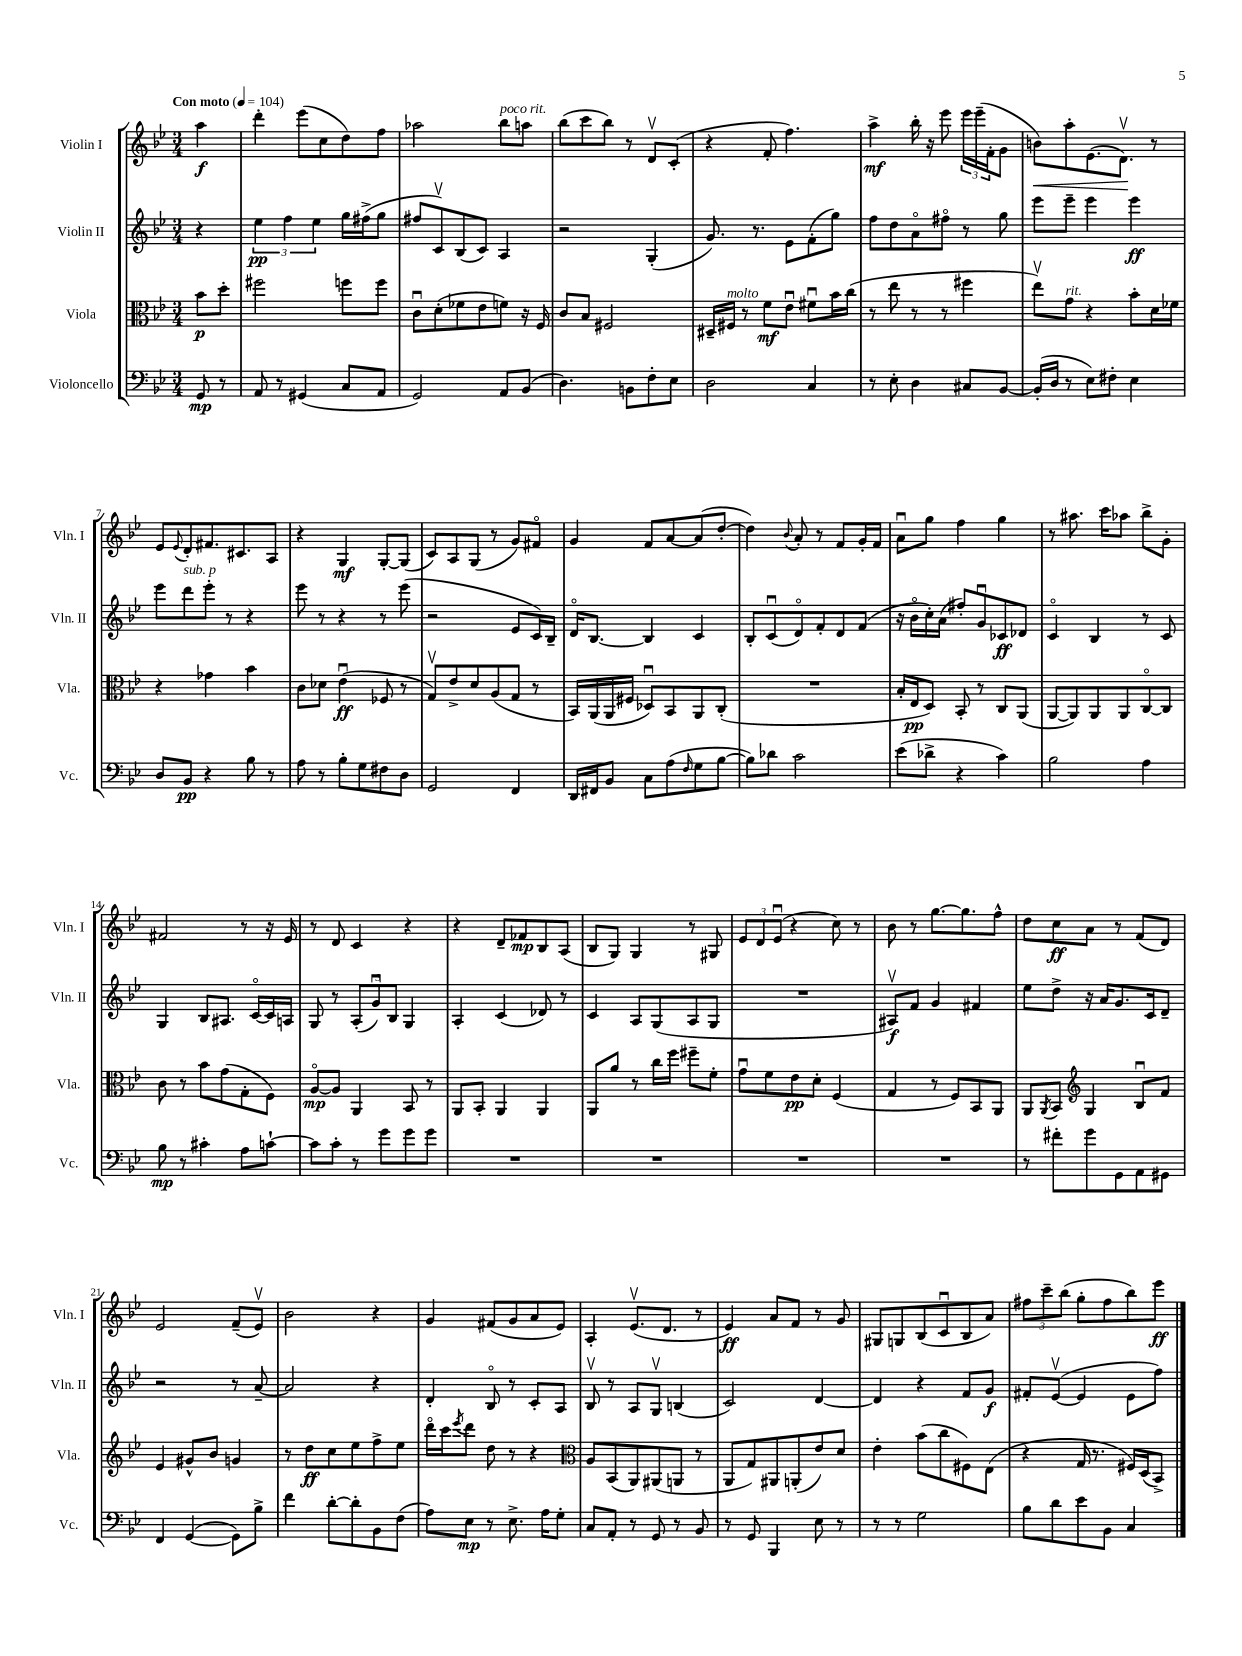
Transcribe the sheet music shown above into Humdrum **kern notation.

**kern	**kern	**kern	**kern
*staff4	*staff3	*staff2	*staff1
*clefF4	*clefC3	*clefG2	*clefG2
*k[b-e-]	*k[b-e-]	*k[b-e-]	*k[b-e-]
*M3/4	*M3/4	*M3/4	*M3/4
*MM104	*MM104	*MM104	*MM104
8GG	8b-	4r	4aa
8r	8dd'	.	.
=	=	=	=
8AA	2ff#	6ee-	4ddd'
8r	.	.	.
.	.	6ff	.
(4GG#	.	.	(8eee-
.	.	6ee-	.
.	.	.	8cc
8C	8ff	16gg	8dd)
.	.	(16ff#^	.
8AA	8ff	8gg	8ff
=	=	=	=
2GG)	8cu	8ff#	2aa-
.	(8d'	8cv)	.
.	8f-	(8B-	.
.	8e-	8c)	.
8AA	8f)	4A	8bb-
(8BB-	16r	.	8aa
.	16F	.	.
=	=	=	=
4.D)	8c	2r	(8bb-
.	8B-	.	8ccc
.	2F#	.	8bb-)
8BB	.	.	8r
8F'	.	(4G'	8dv
8E-	.	.	(8c'
=	=	=	=
2D	16D#~	8.g)	4r
.	16F#	.	.
.	8r	.	.
.	.	8.r	.
.	8f	.	8f'
.	8e-u	8e-	4.ff)
4C	8f#u	(8f'	.
.	16b-	8gg)	.
.	(16cc	.	.
=	=	=	=
8r	8r	8ff	4aa^
8E-'	8ee-	8dd	.
4D	8r	8ao	16bb-'
.	.	.	16r
.	8r	8ff#o	8eee-
8C#	4ff#	8r	24eee-
.	.	.	(24eee-~
.	.	.	24f'
[8BB-	.	8gg	8g
=	=	=	=
(16BB-']	8ee-v)	8eee-	8b)
16D	.	.	.
8r	8g	8eee-~	8aa'
8E-)	4r	4eee-	(8.e-
8F#'	.	.	.
.	.	.	8.dv)
4E-	8b-'	4eee-	.
.	16d	.	8r
.	16f-	.	.
=	=	=	=
8D	4r	8eee-	8e-
.	.	.	8qqe-
8BB-	.	8ddd	8d'
4r	4g-	8eee-'	8.f#
.	.	8r	.
.	.	.	8.c#
8B-	4b-	4r	.
8r	.	.	8A
=	=	=	=
8A	8c	8eee-	4r
8r	8d-	8r	.
8B-'	(4e-u	4r	4G
8G	.	.	.
8F#	8F-	8r	[8G'
8D	8r	(8eee-	(8G]
=	=	=	=
2GG	8Gv)	2r	8c)
.	8e-^	.	8A
.	8d	.	(8G
.	(8A	.	8r
4FF	8G	8e-	8g)
.	8r	16c)	8f#o
.	.	16B-~	.
=	=	=	=
16DD	16BB-)	16do	4g
16FF#	(16AA	[8.B-	.
8BB-	16AA	.	.
.	16F#	.	.
8C	8D-u)	4B-]	8f
(8A	8BB-	.	[8a
16qqF	.	.	.
8G	8AA	4c	(8a]
[8B-	(8C'	.	[8dd'
=	=	=	=
8B-])	2.r	8B-'	4dd])
8d-	.	(8cu	.
.	.	.	8qqb-
2c	.	8do)	8a'
.	.	8f'	8r
.	.	8d	8f
.	.	(8f	16g'
.	.	.	16f
=	=	=	=
(8e-	16B-'	16r	8au
.	16E-	16b-o	.
8d-^	8D)	16cc')	8gg
.	.	(16a	.
4r	8BB-'	8ff#')	4ff
.	8r	8gu	.
4c)	8C	8c-	4gg
.	(8AA	8d-	.
=	=	=	=
2B-	[8AA	4co	8r
.	8AA])	.	8.aa#
.	8AA	4B-	.
.	.	.	16ccc
.	8AA	.	8aa-
4A	[8Co	8r	8bb-^
.	8C]	8c	8g'
=	=	=	=
8B-	8c	4G	2f#
8r	8r	.	.
4c#'	8b-	8B-	.
.	(8g	8.A#	.
8A	8G'	.	8r
.	.	[16co	.
[8c`	8F)	16c]	16r
.	.	16A	16e-
=	=	=	=
8c]	[8Ao	8G	8r
8c'	8A]	8r	8d
8r	4AA	(12A'	4c
.	.	12gu)	.
8g	.	.	.
.	.	12B-	.
8g	8BB-	4G	4r
8g	8r	.	.
=	=	=	=
2.r	8AA	4A'	4r
.	8BB-'	.	.
.	4AA	(4c	8d~
.	.	.	8f-
.	4AA	8d-)	8B-
.	.	8r	(8A
=	=	=	=
2.r	8AA	4c	8B-
.	8a	.	8G)
.	8r	8A	4G
.	16cc	(8G	.
.	16ff	.	.
.	8ff#~	8A	8r
.	8f'	8G	8G#
=	=	=	=
2.r	8gu	2.r	12e-
.	.	.	12d
.	8f	.	.
.	.	.	(12e-u
.	8e-	.	4r
.	8d'	.	.
.	(4F	.	8cc)
.	.	.	8r
=	=	=	=
2.r	4G	8A#v)	8b-
.	.	8f	8r
.	8r	4g	[8.gg
.	8F)	.	.
.	.	.	8.gg]
.	8BB-	4f#	.
.	8AA	.	8ff^^
=	=	=	=
8r	8AA	8ee-	8dd
.	8qAA	.	.
8f#'	8BB-	8dd^	8cc
*	*clefG2	*	*
8g	4G	16r	8a
.	.	16a	.
8GG	.	8.g	8r
8AA	8B-u	.	(8f
.	.	16c	.
8GG#	8f	8d~	8d)
=	=	=	=
4FF	4e-	2r	2e-
([4GG	8g#^^	.	.
.	8b-	.	.
8GG])	4g	8r	(8f~
8B-^	.	[8a~	8e-v)
=	=	=	=
4f	8r	2a]	2b-
.	8dd	.	.
[8d'	8cc	.	.
8d']	8ee-	.	.
8BB-	8ff^	4r	4r
(8F	8ee-	.	.
=	=	=	=
8A)	16dddo	4d'	4g
.	16ccc	.	.
.	8qeee-	.	.
8E-	8ddd	.	.
8r	8dd	8B-o	(8f#
8.E-^	8r	8r	8g
.	4r	8c'	8a
16A	.	.	.
8G'	.	8A	8e-)
=	=	=	=
*	*clefC3	*	*
8C	8A	8B-v	4A'
8AA'	(8BB-	8r	.
8r	8AA)	8A	(8.e-v
8GG	(8AA#	8Gv	.
.	.	.	8.d
8r	8AA	(4B	.
8BB-	8r	.	8r
=	=	=	=
8r	8AA	2c)	4e-)
8GG	8G)	.	.
4BBB-	8AA#	.	8a
.	(8AA'	.	8f
8E-	8e-)	[4d	8r
8r	8d	.	8g
=	=	=	=
8r	4e-'	4d]	8G#
8r	.	.	8G
2G	(8b-	4r	(8B-
.	8cc	.	8cu
.	8F#)	8f	8B-
.	(8E-	8g	8a)
=	=	=	=
8B-	4r	8f#'	12ff#
.	.	.	12ccc~
8d	.	([8e-v	.
.	.	.	(12bb-
8e-	16G	4e-]	8gg'
.	8.r	.	.
8BB-	.	.	8ff#
4C	16F#)	8e-	8bb-)
.	(16D	.	.
.	8BB-^)	8ff)	8eee-
==	==	==	==
*-	*-	*-	*-
